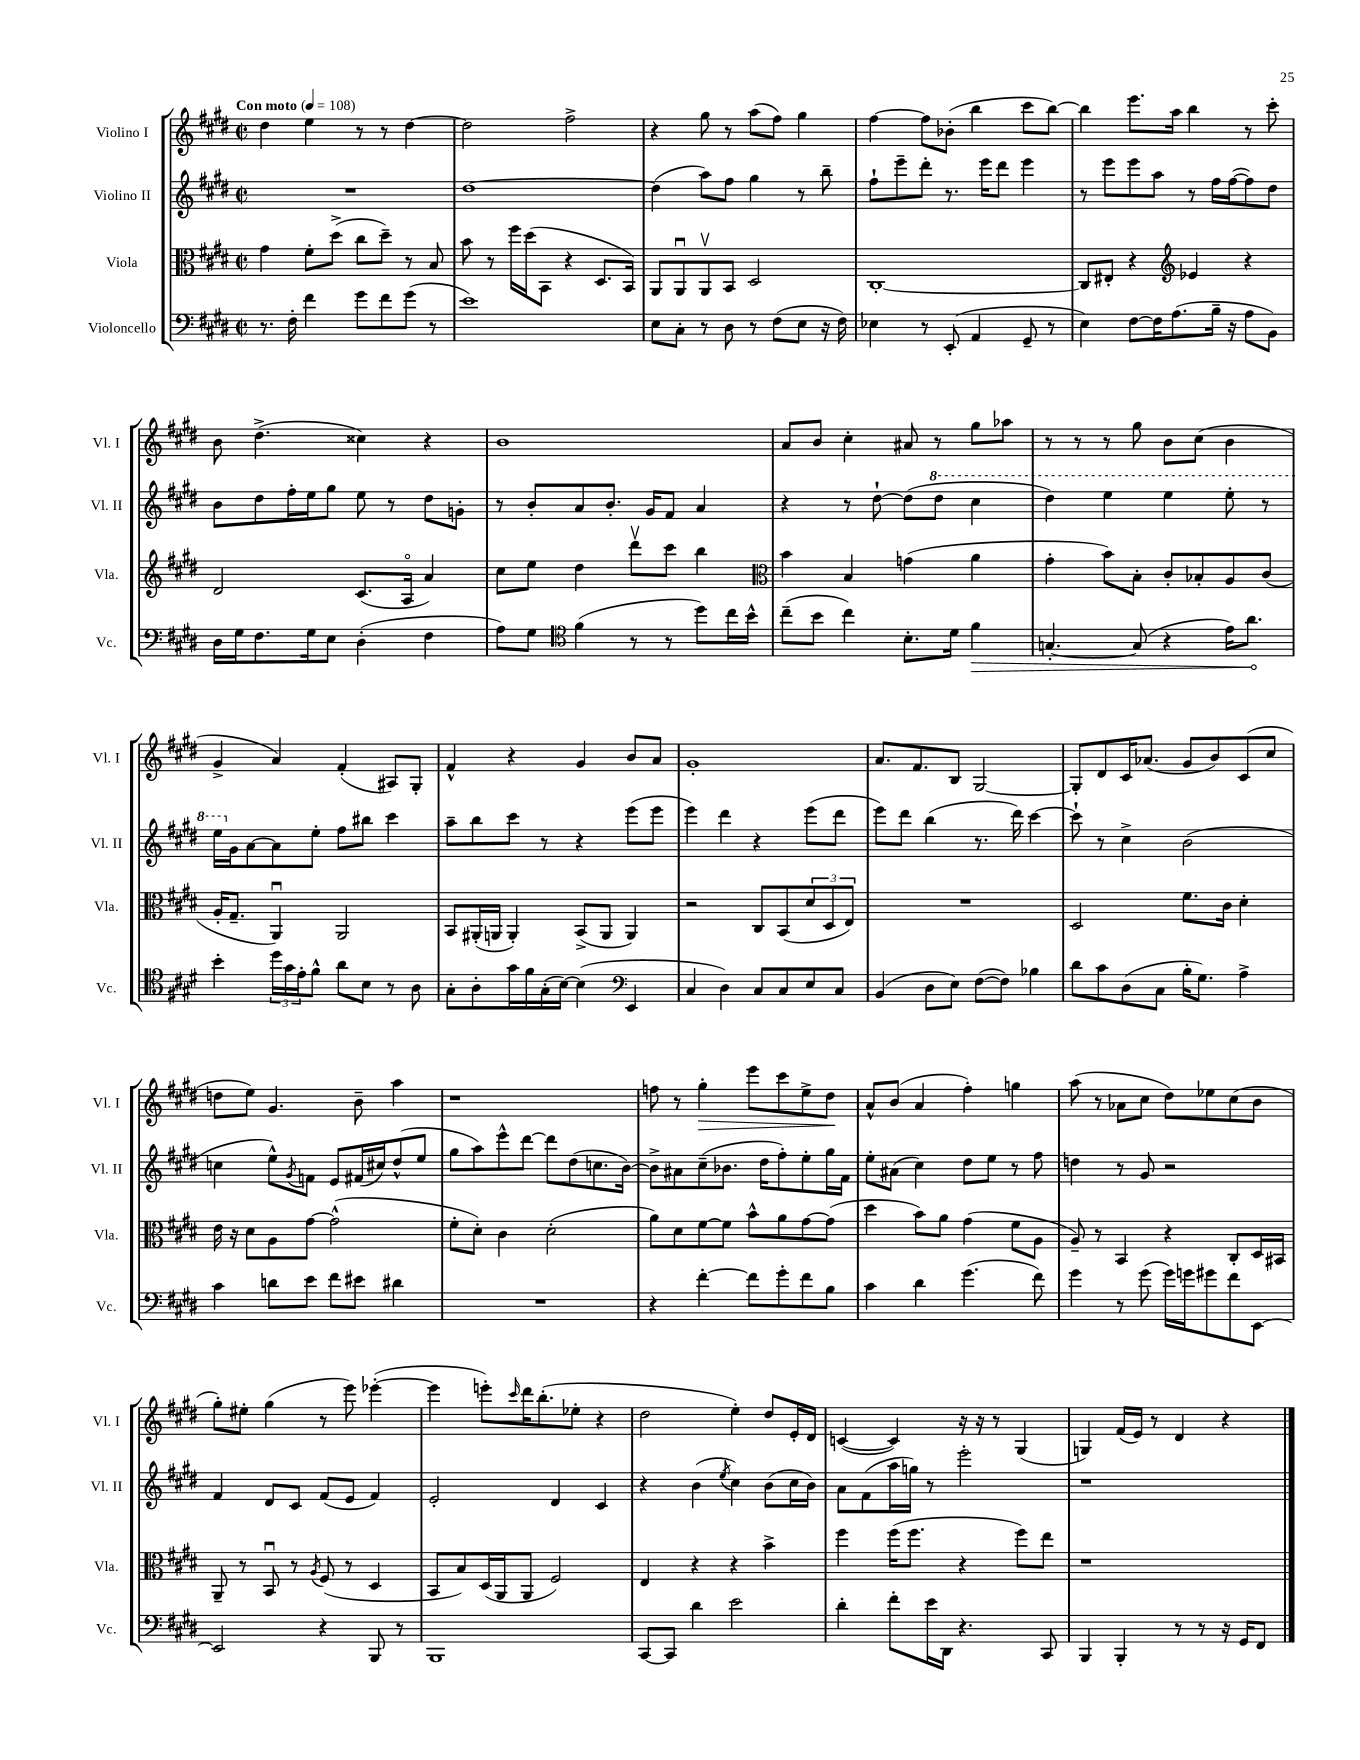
<<
\new StaffGroup <<
\new Staff = "s0" \with { instrumentName = "Violino I" shortInstrumentName = "Vl. I" } {
    \clef treble \key e \major \defaultTimeSignature \time 2/2 \tempo "Con moto" 4 = 108
    dis''4 e''4 r8 r8 dis''4~ |
    dis''2 fis''2-> |
    r4 gis''8 r8 a''8( fis''8) gis''4 |
    fis''4~ fis''8 bes'8-.( b''4 cis'''8 b''8~) |
    b''4 e'''8. a''16 b''4 r8 cis'''8-. |
    b'8 dis''4.->( cisis''4) r4 |
    b'1 |
    a'8 b'8 cis''4-. ais'8 r8 gis''8 aes''8 |
    r8 r8 r8 gis''8 b'8 cis''8( b'4 |
    gis'4-> a'4) fis'4-.( ais8) gis8-. |
    fis'4-^ r4 gis'4 b'8 a'8 |
    gis'1-. |
    a'8. fis'8. b8 gis2~ |
    gis8-. dis'8 cis'16 aes'8.( gis'8 b'8) cis'8( cis''8 |
    d''8 e''8) gis'4. b'8-- a''4 |
    r1 |
    f''8 r8 gis''4-.\> e'''8 cis'''8 e''8-> dis''8\! |
    a'8-^ b'8( a'4 fis''4-.) g''4 |
    a''8( r8 aes'8 cis''8 dis''8) ees''8 cis''8( b'8 |
    gis''8-.) eis''8-. gis''4( r8 e'''8) ees'''4~-.( |
    ees'''4 e'''8-.) \grace { cis'''16 } dis'''16 b''8.-.( ees''8-. r4 |
    dis''2 e''4-.) dis''8 e'16-. dis'16 |
    c'4~( c'4) r16 r16 r8 gis4( |
    g4) fis'16( e'16) r8 dis'4 r4 \bar "|." |
}
\new Staff = "s1" \with { instrumentName = "Violino II" shortInstrumentName = "Vl. II" } {
    \clef treble \key e \major \defaultTimeSignature \time 2/2
    R1 |
    dis''1~ |
    dis''4( a''8) fis''8 gis''4 r8 b''8-- |
    fis''8-! e'''8-- dis'''8-. r8. e'''16 dis'''8 e'''4 |
    r8 e'''8 e'''8 a''8 r8 fis''16 fis''16~( fis''8) dis''8 |
    b'8 dis''8 fis''16-. e''16 gis''8 e''8 r8 dis''8 g'8-. |
    r8 b'8-. a'8 b'8.-. gis'16 fis'8 a'4 |
    r4 r8 dis''8~-! dis''8( \ottava #1 dis'''8 cis'''4 |
    dis'''4) e'''4 e'''4 e'''8-. r8 |
    e'''16 \ottava #0 gis'16 a'8~ a'8 e''8-. fis''8 bis''8 cis'''4 |
    a''8-- b''8 cis'''8 r8 r4 e'''8( e'''8 |
    e'''4) dis'''4 r4 e'''8( dis'''8 |
    e'''8) dis'''8 b''4( r8. dis'''16) cis'''4~ |
    cis'''8-! r8 cis''4-> b'2( |
    c''4 e''8-^) \acciaccatura { gis'8 } f'8 e'8 fis'16( cis''16) dis''8-^( e''8 |
    gis''8 a''8) e'''8-^ dis'''8~ dis'''8 dis''8( c''8. b'16~) |
    b'8-> ais'8 cis''8--( bes'8. dis''16 fis''8-.) e''8-. gis''16 fis'16 |
    e''8-. ais'8( cis''4) dis''8 e''8 r8 fis''8 |
    d''4 r8 gis'8 r2 |
    fis'4 dis'8 cis'8 fis'8( e'8 fis'4) |
    e'2-. dis'4 cis'4 |
    r4 b'4( \acciaccatura { e''8 } cis''4) b'8( cis''16 b'16) |
    a'8 fis'8( a''16 g''16) r8 e'''2-. |
    r1 \bar "|." |
}
\new Staff = "s2" \with { instrumentName = "Viola" shortInstrumentName = "Vla." } {
    \clef alto \key e \major \defaultTimeSignature \time 2/2
    gis'4 fis'8-. dis''8->( cis''8 dis''8--) r8 b8 |
    b'8 r8 fis''16 dis''16( b,8 r4 dis8. b,16) |
    a,8 a,8\downbow a,8\upbow b,8 dis2 |
    cis1~-. |
    cis8 eis8-. r4 \clef treble ees'4 r4 |
    dis'2 cis'8.( a16\flageolet a'4) |
    cis''8 e''8 dis''4 dis'''8\upbow cis'''8 b''4 |
    \clef alto b'4 b4 g'4( a'4 |
    gis'4-. b'8) b8-. cis'8-. bes8-. a8 cis'8( |
    a16-. gis8.-- a,4\downbow) a,2 |
    b,8 ais,16-.( a,16 a,4-.) b,8->( a,8 a,4) |
    r2 cis8 b,8( \tuplet 3/2 { dis'8 dis8 e8) } |
    R1 |
    dis2 fis'8. cis'16 dis'4-. |
    e'16 r16 dis'8 a8 gis'8~ gis'2-^( |
    fis'8-. dis'8-.) cis'4 dis'2-.( |
    a'8) dis'8 fis'8~ fis'8 b'8-^ a'8 gis'8~ gis'8( |
    dis''4 b'8) a'8 gis'4( fis'8 a8 |
    a8--) r8 b,4 r4 cis8-. dis16 bis,16 |
    a,8-- r8 b,8\downbow r8 \acciaccatura { a8 } fis8( r8 dis4 |
    b,8 b8) dis16( a,16 a,8 fis2) |
    e4 r4 r4 b'4-> |
    fis''4 fis''16( fis''8. r4 fis''8) e''8 |
    r1 \bar "|." |
}
\new Staff = "s3" \with { instrumentName = "Violoncello" shortInstrumentName = "Vc." } {
    \clef bass \key e \major \defaultTimeSignature \time 2/2
    r8. fis16-. fis'4 gis'8 fis'8 gis'8( r8 |
    e'1) |
    e8 cis8-. r8 dis8 r8 fis8( e8 r16 fis16) |
    ees4 r8 e,8-.( a,4 gis,8-- r8 |
    e4) fis8~ fis16 a8.( b16-- r16 a8 b,8) |
    dis16 gis16 fis8. gis16 e8 dis4-.( fis4 |
    a8) gis8 \clef tenor fis'4( r8 r8 dis''8) cis''16 b'16-^ |
    cis''8--( b'8 cis''4) b8.-. dis'16 \once \override Hairpin.circled-tip = ##t fis'4\> |
    g4.~-. g8( r4 e'16) a'8.\! |
    b'4-. \tuplet 3/2 { dis''16 gis'16 e'16-. } fis'8-^ a'8 b8 r8 a8 |
    gis8-. a8-. gis'16 fis'16 gis16-.( b16~) b4( \clef bass e,4 |
    cis4 dis4) cis8 cis8 e8 cis8 |
    b,4( dis8 e8) fis8~( fis8) bes4 |
    dis'8 cis'8 dis8( cis8 b16-. gis8.) a4-> |
    cis'4 d'8 e'8 fis'8 eis'8 dis'4 |
    R1 |
    r4 fis'4~-. fis'8 gis'8-. fis'8 b8 |
    cis'4 dis'4 gis'4.( fis'8) |
    gis'4 r8 gis'8( gis'16) g'16 gis'8 fis'8 e,8~ |
    e,2 r4 b,,8 r8 |
    b,,1 |
    cis,8~ cis,8 dis'4 e'2 |
    dis'4-. fis'8-. e'16 dis,16 r4. cis,8 |
    b,,4 b,,4-. r8 r8 r16 gis,16 fis,8 \bar "|." |
}
>>
>>
\layout { \context { \Score \remove "Bar_number_engraver" } }
